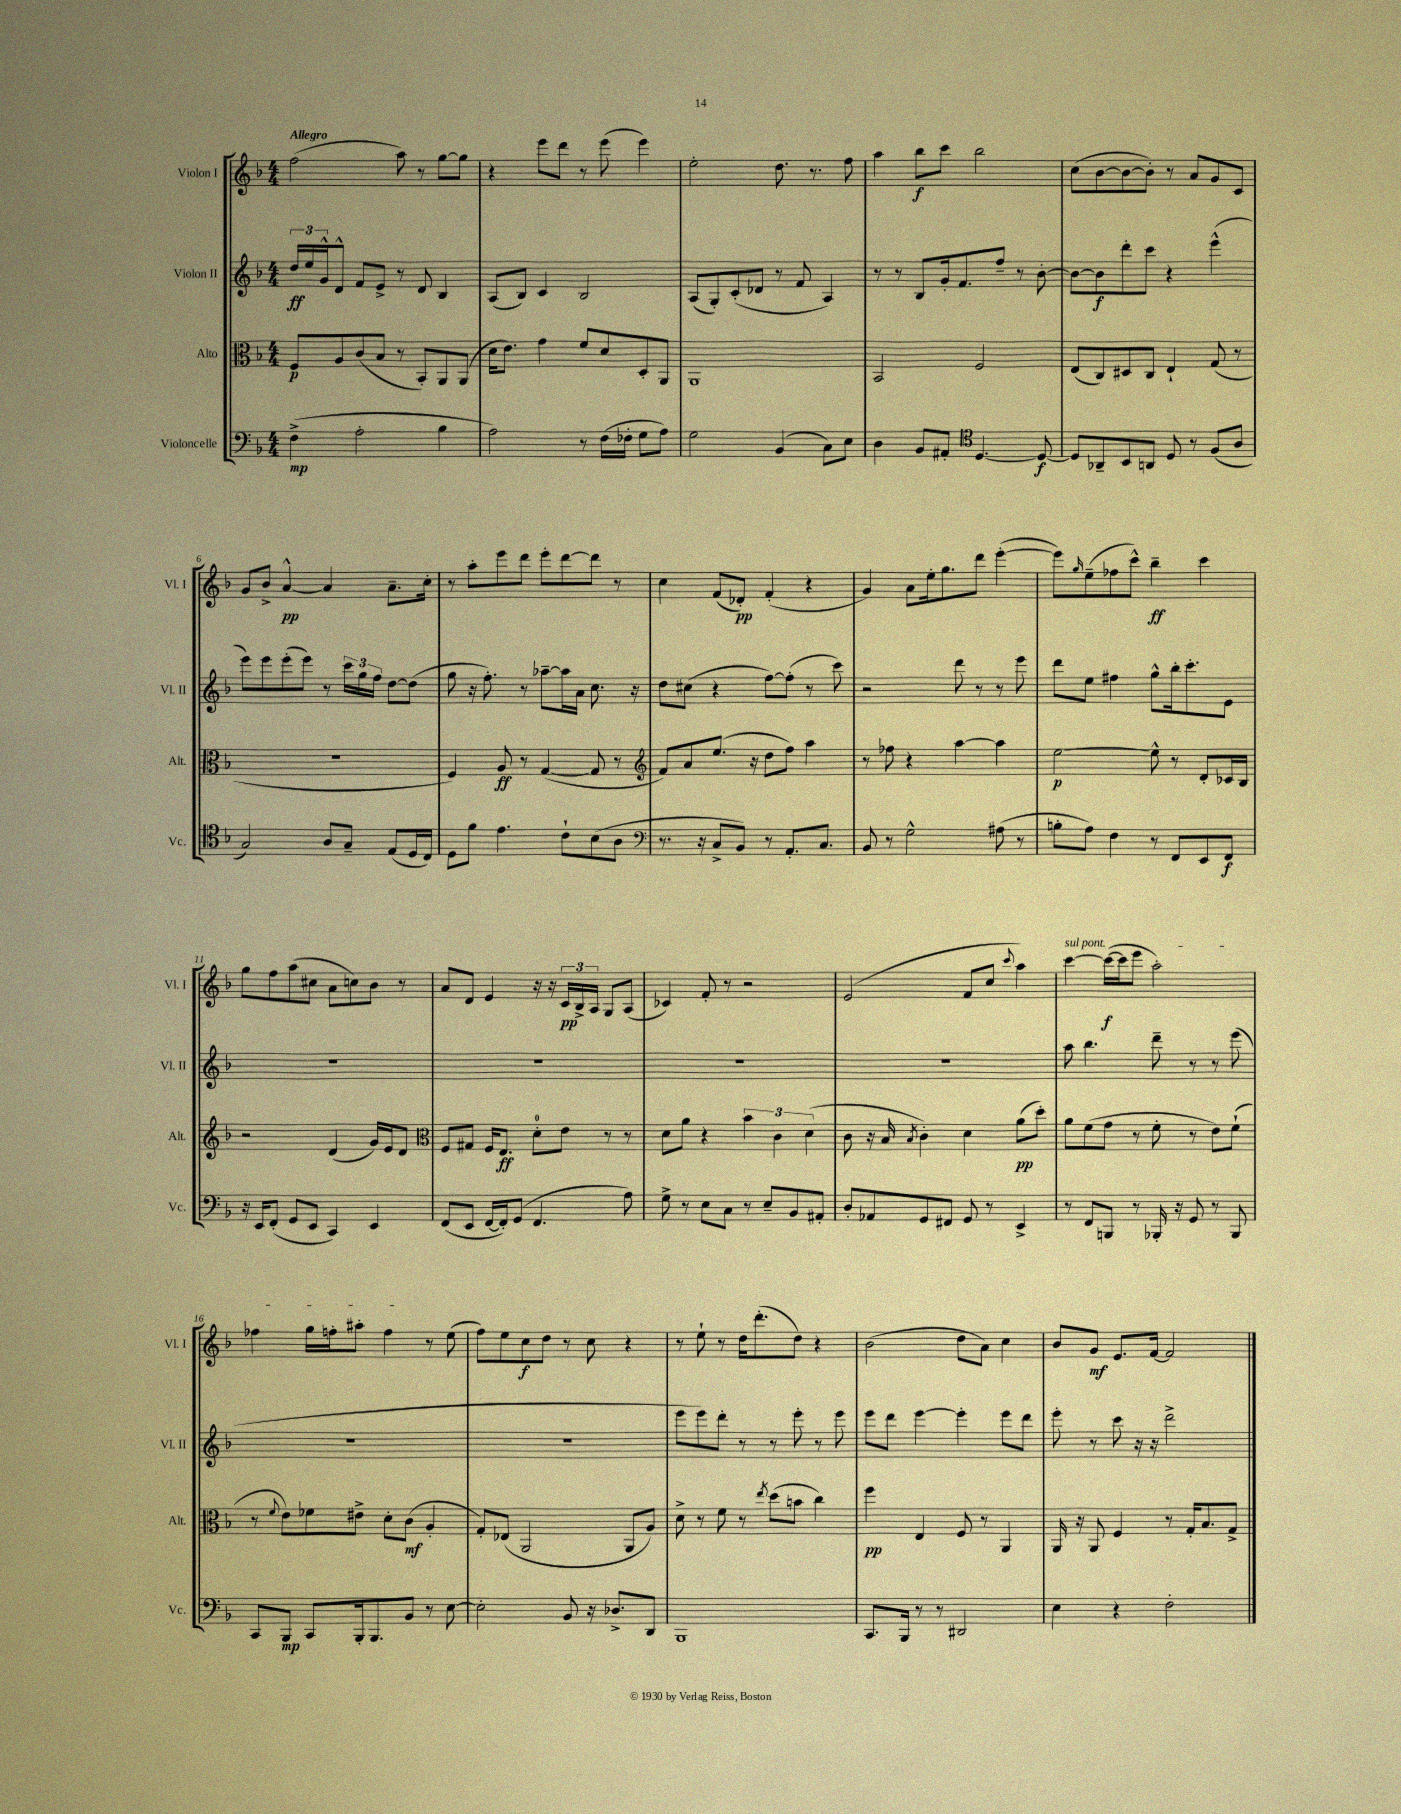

**kern	**dynam	**kern	**dynam	**kern	**dynam	**kern	**dynam
*part4	*part4	*part3	*part3	*part2	*part2	*part1	*part1
*staff4	*staff4	*staff3	*staff3	*staff2	*staff2	*staff1	*staff1
*I"Violoncelle	*	*I"Alto	*	*I"Violon II	*	*I"Violon I	*
*I'Vc.	*	*I'Alt.	*	*I'Vl. II	*	*I'Vl. I	*
*clefF4	*	*clefC3	*	*clefG2	*	*clefG2	*
*k[b-]	*	*k[b-]	*	*k[b-]	*	*k[b-]	*
*M4/4	*	*M4/4	*	*M4/4	*	*M4/4	*
=1	=1	=1	=1	=1	=1	=1	=1
!	!	!	!	!	!	!LO:TX:a:B:t=Allegro	!
(4F^\	mp	8F/L	p	24dd/LL	ff	(2ff\	.
.	.	.	.	24ee/	.	.	.
.	.	.	.	24g^^/J	.	.	.
.	.	8A/	.	8d^^/J	.	.	.
2A'\	.	(8c/	.	8f/L	.	.	.
.	.	8B-/J	.	8e^/J	.	.	.
.	.	8r	.	8r	.	8aa\)	.
.	.	8BB-'/L)	.	8d/	.	8r	.
4B-\	.	8AA/	.	4B-/	.	[8gg\L	.
.	.	(8AA/J	.	.	.	8gg\J]	.
=2	=2	=2	=2	=2	=2	=2	=2
2A\)	.	16d\KL	.	(8A/L	.	4r	.
.	.	8.e\J)	.	.	.	.	.
.	.	.	.	8B-/J)	.	.	.
.	.	4g\	.	4c/	.	8eee\L	.
.	.	.	.	.	.	8ddd\J	.
8r	.	8f/L	.	2B-/	.	8r	.
(16F\LL	.	8d/	.	.	.	(8eee\	.
16F-X'\JJ	.	.	.	.	.	.	.
8G\L	.	8D'/	.	.	.	4eee\)	.
8A\J)	.	8AA/J	.	.	.	.	.
=3	=3	=3	=3	=3	=3	=3	=3
2G\	.	1AA	.	(8A/L	.	2ee'\	.
.	.	.	.	8G'/)	.	.	.
.	.	.	.	(8c'/	.	.	.
.	.	.	.	8d-X/J	.	.	.
(4BB-/	.	.	.	8r	.	8.dd\	.
.	.	.	.	8f/	.	.	.
.	.	.	.	.	.	8.r	.
8C\L)	.	.	.	4A/)	.	.	.
8E\J	.	.	.	.	.	8ff\	.
=4	=4	=4	=4	=4	=4	=4	=4
4D\	.	2BB-/	.	8r	.	4aa\	.
.	.	.	.	8r	.	.	.
8BB-/L	.	.	.	8B-/L	.	8bb-\L	f
8AA#X'/J	.	.	.	16g'/k	.	8ccc\J	.
.	.	.	.	8.f/	.	.	.
*clefC4	*	*	*	*	*	*	*
[4.D/	.	2F/	.	.	.	2bb-\	.
.	.	.	.	8ff~/J	.	.	.
.	.	.	.	8r	.	.	.
8D/_	f	.	.	[8b-'\	.	.	.
=5	=5	=5	=5	=5	=5	=5	=5
8D/L]	.	(8E/L	.	8b-\L_	.	(8cc\L	.
8AA-X~/	.	8C/)	.	8b-\]	f	[8b-\	.
8BB-/	.	8D#X/	.	8ddd'\	.	8b-\_	.
8AAn/J	.	8C/J	.	8ccc\J	.	8b-'\J])	.
8D/	.	4E`/	.	4r	.	8r	.
8r	.	.	.	.	.	8a/L	.
(8F/L	.	(8G/	.	(4eee^^\	.	8g/	.
8A/J	.	8r	.	.	.	8c/J	.
!!LO:LB:g=z
=6	=6	=6	=6	=6	=6	=6	=6
2G/)	.	1r	.	8eee\L)	.	8g/L	.
.	.	.	.	8eee\	.	8b-^/J	.
.	.	.	.	(8eee'\	.	[4a^^/	pp
.	.	.	.	8eee\J)	.	.	.
8A/L	.	.	.	8r	.	4a/]	.
8G~/J	.	.	.	24ccc\LL	.	.	.
.	.	.	.	24gg\	.	.	.
.	.	.	.	24ff\JJ	.	.	.
(8E/L	.	.	.	[8dd\L	.	8.a~\L	.
16D/L	.	.	.	(8dd\J]	.	.	.
16C/JJ)	.	.	.	.	.	16cc'\Jk	.
=7	=7	=7	=7	=7	=7	=7	=7
8D\L	.	4F/)	.	8gg\	.	8r	.
8f\J	.	.	.	16r	.	8aa'\L	.
.	.	.	.	8.ff'\)	.	.	.
4.e\	.	8A/	ff	.	.	8eee\	.
.	.	8r	.	8r	.	8ddd\J	.
.	.	([4G/	.	[8aa-X~\L	.	8eee'\L	.
8c`\L	.	.	.	16aa-\L]	.	[8ddd\	.
.	.	.	.	16a\JJ	.	.	.
(8B-\	.	8G/]	.	8.cc\	.	8ddd\J]	.
8A\J	.	8r	.	.	.	8r	.
.	.	.	.	16r	.	.	.
=8	=8	=8	=8	=8	=8	=8	=8
*clefF4	*	*clefG2	*	*	*	*	*
8.r	.	8f/L)	.	8dd\L	.	4cc\	.
.	.	8a/	.	(8cc#X\J	.	.	.
16r	.	.	.	.	.	.	.
8C^/L	.	(8.ee/J	.	4r	.	(8f/L	.
8BB-/J)	.	.	.	.	.	8d-X'/J)	pp
.	.	16r	.	.	.	.	.
8r	.	8dd\L	.	[8ff\L)	.	(4f'/	.
8.AA'/L	.	8ff\J)	.	(8ff'\J]	.	.	.
.	.	4aa\	.	8r	.	4r	.
8.C/J	.	.	.	.	.	.	.
.	.	.	.	8ccc\)	.	.	.
=9	=9	=9	=9	=9	=9	=9	=9
8BB-/	.	8r	.	2r	.	4g/)	.
8r	.	8ff-X\	.	.	.	.	.
2G^^\	.	4r	.	.	.	8a\L	.
.	.	.	.	.	.	16ee'\k	.
.	.	.	.	.	.	8.gg\	.
.	.	[4aa\	.	8ddd\	.	.	.
.	.	.	.	8r	.	8ddd\J	.
(8A#X\	.	4aa\]	.	8r	.	([4eee'\	.
8r	.	.	.	8eee\	.	.	.
=10	=10	=10	=10	=10	=10	=10	=10
8Bn'\L	.	[2ee\	p	8ddd\L	.	8eee\L])	.
.	.	.	.	.	.	16qqgg/	.
8A\J)	.	.	.	8ee\J	.	(8ee~\	.
4F\	.	.	.	4ff#X\	.	8ff-X\	.
.	.	.	.	.	.	8ccc^^\J)	.
8r	.	8ee^^\]	.	8gg^^\L	.	4bb-~\	ff
8FF/L	.	8r	.	16bb-'\k	.	.	.
.	.	.	.	8.ccc'\	.	.	.
8EE/	.	8d'/L	.	.	.	4ccc\	.
8FF/J	f	16c-X/L	.	8e\J	.	.	.
.	.	16B-/JJ	.	.	.	.	.
!!LO:LB:g=z
=11	=11	=11	=11	=11	=11	=11	=11
16r	.	2r	.	1r	.	8gg\L	.
16EE/KL	.	.	.	.	.	.	.
(8FF'/J	.	.	.	.	.	8ff\	.
8GG/L	.	.	.	.	.	(8aa\	.
8EE/J	.	.	.	.	.	8cc#X\J	.
4CC/)	.	(4d/	.	.	.	8a\L	.
.	.	.	.	.	.	8ccn\)	.
4EE/	.	16g/LL)	.	.	.	8b-\J	.
.	.	16e/J	.	.	.	.	.
.	.	8d/J	.	.	.	8r	.
=12	=12	=12	=12	=12	=12	=12	=12
*	*	*clefC3	*	*	*	*	*
(8FF/L	.	8F/L	.	1r	.	8a/L	.
8EE/J	.	8G#X/J	.	.	.	8d/J	.
[16FF/LL	.	16F/KL	.	.	.	4e/	.
16FF'/J])	.	8.E/J	ff	.	.	.	.
(8GG/J	.	.	.	.	.	.	.
4.FF/	.	8d'\L	.	.	.	16r	.
.	.	.	.	.	.	16r	.
.	.	8e\J	.	.	.	24c/LL	pp
.	.	.	.	.	.	24B-^/	.
.	.	.	.	.	.	24A/JJ	.
.	.	8r	.	.	.	8G/L	.
8A\)	.	8r	.	.	.	(8A/J	.
=13	=13	=13	=13	=13	=13	=13	=13
8G^\	.	8d\L	.	1r	.	4c-X/)	.
8r	.	8a\J	.	.	.	.	.
8E\L	.	4r	.	.	.	8f'/	.
8C\J	.	.	.	.	.	8r	.
8r	.	6b-\	.	.	.	2r	.
8E~/L	.	.	.	.	.	.	.
.	.	6c\	.	.	.	.	.
8BB-/	.	.	.	.	.	.	.
.	.	(6d\	.	.	.	.	.
8AA#X'/J	.	.	.	.	.	.	.
=14	=14	=14	=14	=14	=14	=14	=14
8D'/L	.	8c\	.	1r	.	(2e/	.
8AA-X/	.	16r	.	.	.	.	.
.	.	16B-/	.	.	.	.	.
.	.	8qB-/	.	.	.	.	.
8GG/	.	4c'\)	.	.	.	.	.
8FF#X/J	.	.	.	.	.	.	.
8GG/	.	4d\	.	.	.	8f/L	.
8r	.	.	.	.	.	8cc/J	.
.	.	.	.	.	.	8qqccc/	.
4EE^/	.	(8a\L	pp	.	.	4aa\)	.
.	.	8dd'\J)	.	.	.	.	.
=15	=15	=15	=15	=15	=15	=15	=15
!	!	!	!	!	!	!LO:TX:a:i:t=sul pont.	!
8r	.	8a\L	.	8aa\	.	[4ccc\	.
8FF/L	.	(8f\	.	4.bb-\	.	.	.
8BBBn/J	.	8g\J	.	.	.	(16ccc\LL_	f
.	.	.	.	.	.	16ccc\J]	.
8r	.	8r	.	.	.	8eee\J	.
16BBB-X'/	.	8f'\	.	8ddd~\	.	2aa'\)	.
16r	.	.	.	.	.	.	.
8GG/	.	8r	.	8r	.	.	.
8r	.	8e\L)	.	8r	.	.	.
8BBB-/	.	(8f`\J	.	(8eee\	.	.	.
!!LO:LB:g=z
=16	=16	=16	=16	=16	=16	=16	=16
8CC/L	.	8r	.	1r	.	4ff-X\	.
.	.	8qqf/	.	.	.	.	.
8BBB-/J	mp	8e\L)	.	.	.	.	.
8CC/L	.	8f-X\	.	.	.	16gg\LL	.
.	.	.	.	.	.	16ffn'\J	.
16BBB-'/k	.	8e#X^\J	.	.	.	8aa#X'\J	.
8.BBB-/	.	.	.	.	.	.	.
.	.	8d'\L	.	.	.	4ff\	.
8BB-/J	.	(8c\J	mf	.	.	.	.
8r	.	4A'/	.	.	.	8r	.
[8E\	.	.	.	.	.	(8ee\	.
=17	=17	=17	=17	=17	=17	=17	=17
2E'\]	.	8G'/L)	.	1r	.	8ff\L)	.
.	.	(8E-X/J	.	.	.	8ee\	.
.	.	2AA/	.	.	.	8cc\	f
.	.	.	.	.	.	8dd\J	.
8BB-/	.	.	.	.	.	8r	.
16r	.	.	.	.	.	8cc\	.
8.D-X^/L	.	.	.	.	.	.	.
.	.	8AA/L	.	.	.	4r	.
8DD/J	.	8A/J)	.	.	.	.	.
=18	=18	=18	=18	=18	=18	=18	=18
1BBB-	.	8d^\	.	8eee\L	.	8r	.
.	.	8r	.	8eee\)	.	8ee`\	.
.	.	8f\	.	8ddd'\J	.	8r	.
.	.	8r	.	8r	.	16dd\KL	.
.	.	.	.	.	.	(8.ddd'\	.
.	.	8qee/	.	.	.	.	.
.	.	(8dd\L	.	8r	.	.	.
.	.	8bn\J	.	8eee'\	.	8dd\J)	.
.	.	4cc\)	.	8r	.	4r	.
.	.	.	.	8eee\	.	.	.
=19	=19	=19	=19	=19	=19	=19	=19
8.CC/L	.	4ff\	pp	8eee\L	.	(2b-\	.
.	.	.	.	8ddd\J	.	.	.
16BBB-/Jk	.	.	.	.	.	.	.
8r	.	4E/	.	[4eee\	.	.	.
8r	.	.	.	.	.	.	.
2DD#X/	.	8F/	.	4eee'\]	.	8dd\L	.
.	.	8r	.	.	.	8a\J)	.
.	.	4AA/	.	8eee\L	.	4cc\	.
.	.	.	.	8ddd\J	.	.	.
=20	=20	=20	=20	=20	=20	=20	=20
4E\	.	16AA/	.	8eee'\	.	8b-/L	.
.	.	16r	.	.	.	.	.
.	.	8AA/	.	8r	.	8g/J	mf
4r	.	4F/	.	8ccc\	.	8.e/L	.
.	.	.	.	16r	.	.	.
.	.	.	.	16r	.	[16f/Jk	.
2F'\	.	8r	.	2ddd^\	.	2f/]	.
.	.	16G'/KL	.	.	.	.	.
.	.	8.B-/	.	.	.	.	.
.	.	8G^/J	.	.	.	.	.
==	==	==	==	==	==	==	==
*-	*-	*-	*-	*-	*-	*-	*-
